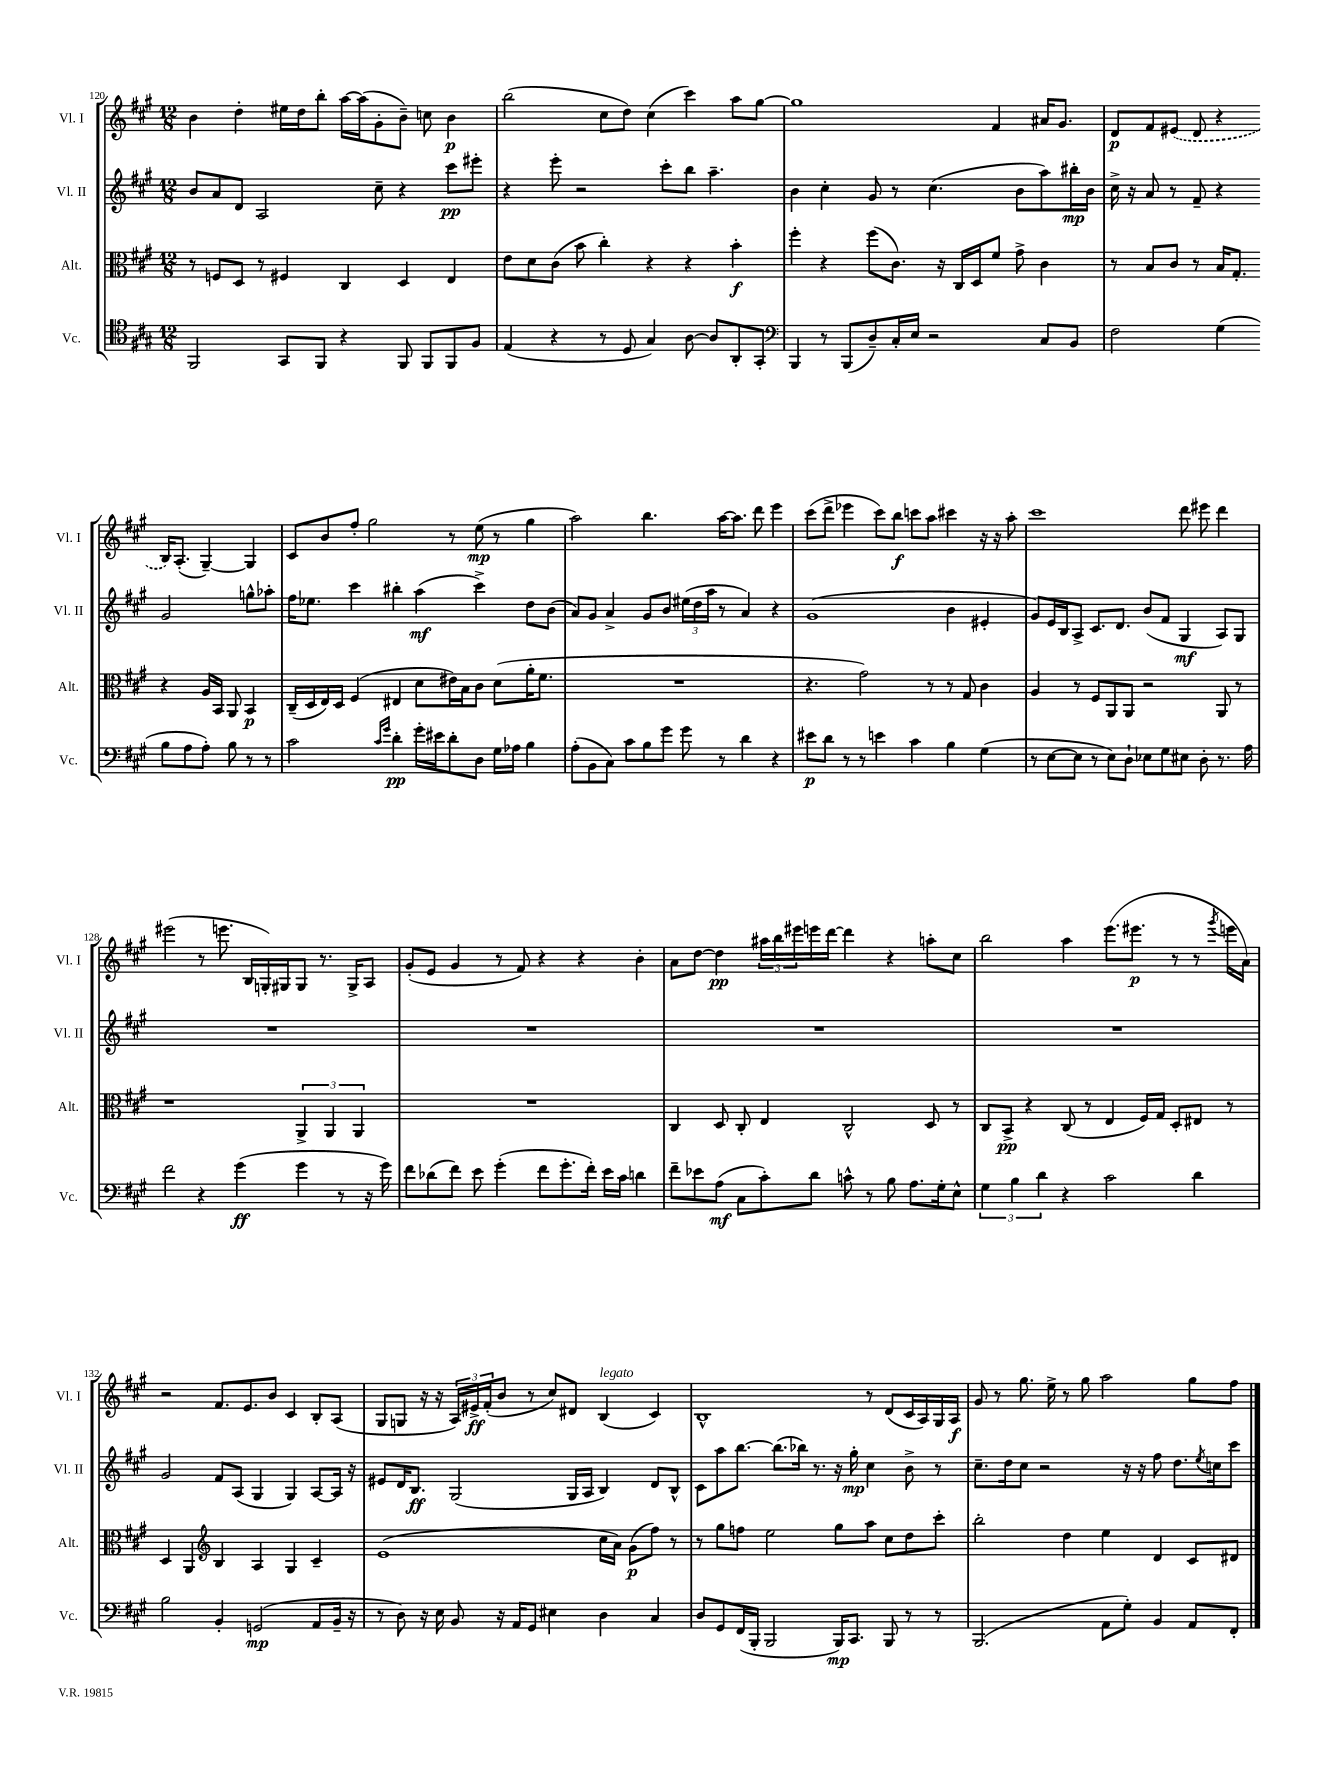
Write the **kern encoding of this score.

**kern	**kern	**kern	**kern
*staff4	*staff3	*staff2	*staff1
*clefC4	*clefC3	*clefG2	*clefG2
*k[f#c#g#]	*k[f#c#g#]	*k[f#c#g#]	*k[f#c#g#]
*M12/8	*M12/8	*M12/8	*M12/8
2FF#	8r	8b	4b
.	8F	8a	.
.	8D	8d	4dd'
.	8r	2A	.
8GG#	4F#	.	16ee#
.	.	.	16dd
8FF#	.	.	8bb'
4r	4C#	.	[16aa
.	.	.	(16aa]
.	.	8cc#~	8g#'
8FF#	4D	4r	8b~)
8FF#	.	.	8cc
8FF#	4E	8ccc#	4b
8F#	.	8eee#'	.
=	=	=	=
(4E	8e	4r	(2bb
.	8d	.	.
4r	(8c#	8eee'	.
.	8b	2r	.
8r	4cc#')	.	8cc#
8D	.	.	8dd)
4G#)	4r	.	(4cc#
.	.	8ccc#'	.
[8A	4r	8bb	4ccc#)
8A]	.	4.aa~	.
8AA'	4b'	.	8aa
8GG#'	.	.	[8gg#
=	=	=	=
*clefF4	*	*	*
4BBB	4ff#'	4b	1gg#]
8r	4r	4cc#'	.
(8BBB	.	.	.
8D~)	(8ff#	8g#	.
16C#'	8.c#)	8r	.
16E	.	.	.
2r	.	(4.cc#	.
.	16r	.	.
.	16C#	.	.
.	16D	.	.
.	8f#	.	4f#
.	8g#^	8b	.
8C#	4c#	8aa)	16a#
.	.	.	8.g#
8BB	.	16bb#'	.
.	.	16b	.
=	=	=	=
2F#	8r	16cc#^	8d
.	.	16r	.
.	8B	8a	8f#
.	8c#	8r	(8e#
.	8r	8f#~	8d
(4G#	16B	4r	4r
.	8.G#'	.	.
8B	4r	2g#	16B)
.	.	.	(8.A'
8A	.	.	.
8A')	16A	.	[4G#~)
.	16BB	.	.
8B	8AA	.	.
8r	4BB	8gg^^	4G#]
8r	.	8aa-'	.
=	=	=	=
2c#	(16C#~	16ff#	8c#
.	16D	8.ee-	.
.	16E)	.	8b
.	16D	.	.
.	(4F#	4ccc#	8ff#'
.	.	.	2gg#
16qqc#	.	.	.
16qqg#	.	.	.
4d'	4E#	4bb#'	.
16g#'	8d	(4aa	.
16e#	.	.	.
8d'	16e#)	.	8r
.	16B	.	.
8D	8c#	4ccc#^)	(8ee
16G#	(8d	.	8r
16A-	.	.	.
4B	16a'	8dd	4gg#
.	8.f#	.	.
.	.	(8b	.
=	=	=	=
(8A'	1.r	8a)	2aa)
8BB	.	8g#	.
8C#)	.	4a^	.
8c#	.	.	.
8B	.	8g#	4.bb
8g#	.	8b	.
8g#	.	(24ee#	.
.	.	24dd	.
.	.	24aa	.
8r	.	8r	[16aa
.	.	.	8.aa]
4d	.	4a)	.
.	.	.	8ddd
4r	.	4r	4eee
=	=	=	=
8e#	4.r	(1g#	(8ccc#
8d	.	.	8ddd^
8r	.	.	4eee-
8r	2g#)	.	.
4e	.	.	8ccc#)
.	.	.	8bb
4c#	.	.	8ccc
.	8r	.	8aa
4B	8r	4b	4ccc#
.	8G#	.	.
(4G#	4c#	4e#'	16r
.	.	.	16r
.	.	.	8aa'
=	=	=	=
8r	4A	8g#)	1ccc#
[8E	.	16e	.
.	.	16B	.
8E]	8r	8A^	.
8r	8F#	8.c#	.
8E)	8AA	.	.
.	.	8.d	.
8D`	8AA	.	.
8E-	2r	(8b	.
8G#	.	8f#	.
8E#	.	4G#	8ddd
8D'	.	.	8eee#
8.r	8AA	8A)	4ddd
.	8r	8G#	.
16A	.	.	.
=	=	=	=
2f#	1r	1.r	(2eee#
4r	.	.	8r
.	.	.	8.eee
(4g#	.	.	.
.	.	.	16B
.	.	.	16G')
.	.	.	16G#
4g#	6AA^	.	8G#
.	.	.	8.r
.	6AA	.	.
8r	.	.	.
.	.	.	16G#^
.	6AA	.	.
16r	.	.	8A
16g#)	.	.	.
=	=	=	=
8f#	1.r	1.r	(8g#'
(8d-	.	.	8e
8f#)	.	.	4g#
8e	.	.	.
(4g#'	.	.	8r
.	.	.	8f#)
8f#	.	.	4r
8.g#'	.	.	.
.	.	.	4r
16f#')	.	.	.
16e	.	.	.
16c#	.	.	.
4d	.	.	4b'
=	=	=	=
8f#~	4C#	1.r	8a
8e-	.	.	[8dd
(8A	8D	.	4dd]
8C#	8C#'	.	.
8c#')	4E	.	24aa#
.	.	.	24bb
.	.	.	24eee#
8d	.	.	16eee
.	.	.	[16ddd
8c^^	2C#^^	.	4ddd]
8r	.	.	.
8B	.	.	4r
8.A	.	.	.
.	8D	.	8aa'
16G#'	.	.	.
8E^^	8r	.	8cc#
=	=	=	=
6G#	8C#	1.r	2bb
.	8BB^	.	.
6B	.	.	.
.	4r	.	.
6d	.	.	.
4r	(8C#	.	4aa
.	8r	.	.
2c#	4E	.	(8.eee
.	.	.	8.eee#
.	16F#)	.	.
.	16G#	.	.
.	8D'	.	8r
4d	8E#	.	8r
.	.	.	8qggg#
.	8r	.	16eee
.	.	.	16a)
=	=	=	=
2B	4D	2g#	2r
.	4AA	.	.
*	*clefG2	*	*
4BB'	4B	8f#	8.f#
.	.	(8A	.
.	.	.	8.e
(2GG	4A	4G#	.
.	.	.	8b
.	4G#	4G#)	4c#
8AA	4c#~	[8A	8B'
16BB~	.	16A]	(8A
16r	.	16r	.
=	=	=	=
8r	(1e	8e#	8G#
8D)	.	16d	8G
.	.	8.B	.
16r	.	.	16r
16E	.	.	16r
8BB	.	(2G#	24A)
.	.	.	24e#^
.	.	.	(24f#'
16r	.	.	8b
16AA	.	.	.
8GG#	.	.	8r
4E#	.	.	8cc#)
.	.	16G#	8d#
.	.	16A	.
4D	16cc#	4B)	(4B
.	16a)	.	.
.	(8g#	.	.
4C#	8ff#)	8d	4c#)
.	8r	8B^^	.
=	=	=	=
8D	8r	8c#	1B^^
8GG#	8gg#	8aa	.
(16FF#	8ff	[8.bb	.
16BBB'	.	.	.
2BBB	2ee	.	.
.	.	(8.bb]	.
.	.	16bb-)	.
.	.	8.r	.
16BBB)	8gg#	16r	.
8.CC#	.	16gg#'	.
.	8aa	4cc#	8r
8BBB	8cc#	.	(8d
8r	8dd	8b^	16c#
.	.	.	16A)
8r	8ccc#'	8r	16G#
.	.	.	16A
=	=	=	=
(2.BBB	2bb'	8.cc#~	8g#
.	.	.	8r
.	.	16dd	.
.	.	8cc#	8.gg#
.	.	2r	.
.	.	.	16ee^
.	4dd	.	8r
.	.	.	8gg#
8AA	4ee	.	2aa
8G#')	.	16r	.
.	.	16r	.
4BB	4d	8ff#	.
.	.	8.dd	.
8AA	8c#	.	8gg#
.	.	8qee	.
.	.	16cc	.
8FF#'	8d#	8ccc#	8ff#
==	==	==	==
*-	*-	*-	*-
